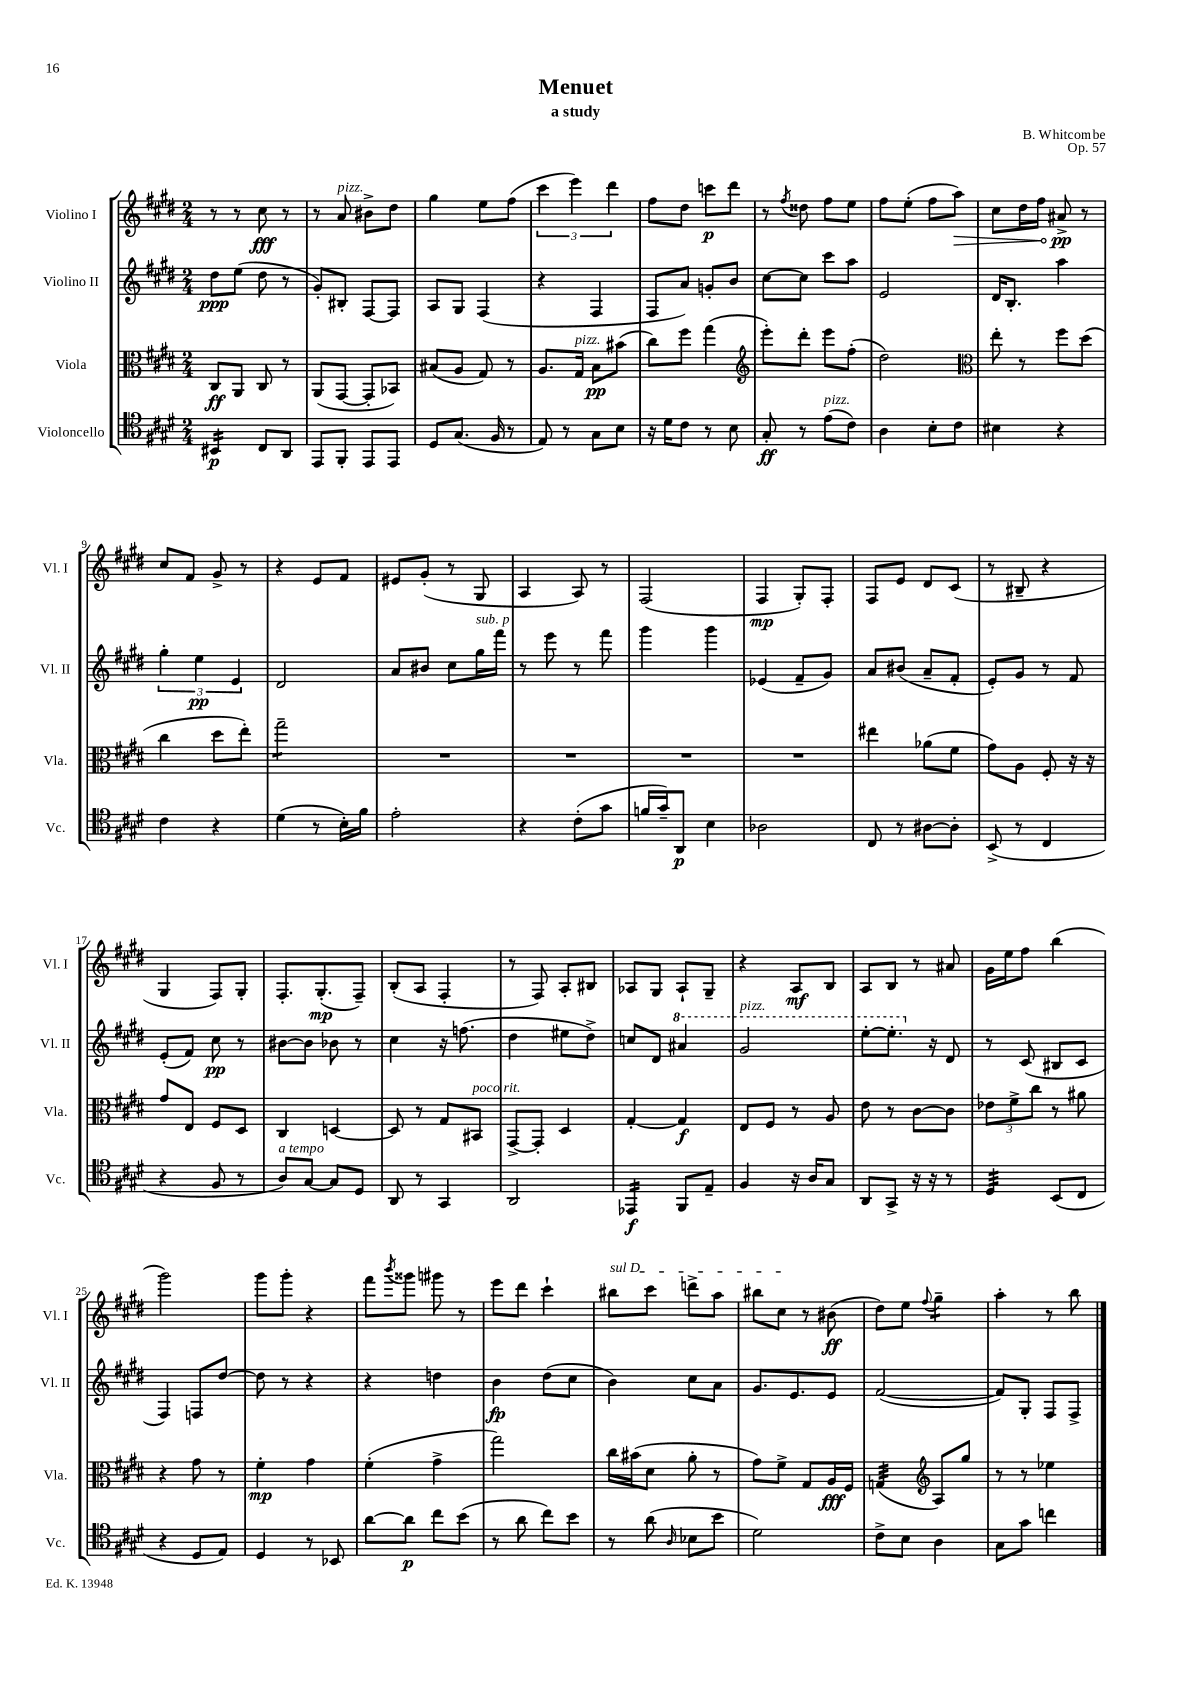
\header { title = "Menuet" composer = "B. Whitcombe" subtitle = "a study" opus = "Op. 57" }
<<
\new StaffGroup <<
\new Staff = "s0" \with { instrumentName = "Violino I" shortInstrumentName = "Vl. I" } {
    \clef treble \key e \major \numericTimeSignature \time 2/4
    r8 r8 cis''8\fff r8 |
    r8 a'8^\markup { \italic "pizz." } bis'8-> dis''8 |
    gis''4 e''8 fis''8( |
    \tuplet 3/2 { cis'''4 e'''4) dis'''4 } |
    fis''8 dis''8 c'''8\p dis'''8 |
    r8 \acciaccatura { fis''8 } disis''8 fis''8 e''8 |
    fis''8 e''8-.( fis''8 \once \override Hairpin.circled-tip = ##t a''8\>) |
    cis''8 dis''16 fis''16\! ais'8->\pp r8 |
    cis''8 fis'8 gis'8-> r8 |
    r4 e'8 fis'8 |
    eis'8 gis'8-.( r8 gis8 |
    a4 a8) r8 |
    fis2( |
    fis4\mp gis8-.) fis8-. |
    fis8 e'8 dis'8 cis'8( |
    r8 bis8-- r4 |
    gis4 fis8) gis8-. |
    fis8.-. gis8.-.\mp( fis8--) |
    b8-.( a8 fis4-. |
    r8 fis8) a8-. bis8 |
    aes8 gis8 aes8-! gis8-- |
    r4 a8\mf b8 |
    a8 b8 r8 ais'8 |
    gis'16 e''16 fis''8 b''4( |
    gis'''2) |
    gis'''8 gis'''8-. r4 |
    fis'''8 \acciaccatura { b'''8 } gisis'''8 gis'''8 r8 |
    e'''8 dis'''8 cis'''4-! |
    \once \override TextSpanner.bound-details.left.text = \markup { \italic "sul D" } bis''8\startTextSpan cis'''8 d'''8-> a''8 |
    bis''8 cis''8\stopTextSpan r8 bis'8\ff( |
    dis''8) e''8 \appoggiatura { fis''8 } gis''4:8-- |
    a''4-. r8 b''8 \bar "|." |
}
\new Staff = "s1" \with { instrumentName = "Violino II" shortInstrumentName = "Vl. II" } {
    \clef treble \key e \major \numericTimeSignature \time 2/4
    dis''8\ppp e''8( dis''8 r8 |
    gis'8-.) bis8-. fis8~ fis8 |
    a8 gis8 fis4( |
    r4 fis4 |
    fis8 a'8) g'8-. b'8 |
    cis''8~ cis''8 cis'''8 a''8 |
    e'2 |
    dis'16 b8.-. a''4 |
    \tuplet 3/2 { gis''4-. e''4\pp e'4 } |
    dis'2 |
    a'8 bis'8 cis''8 gis''16^\markup { \italic "sub. p" } fis'''16 |
    r8 e'''8 r8 fis'''8 |
    gis'''4 gis'''4 |
    ees'4( fis'8-- gis'8) |
    a'8 bis'8( a'8-- fis'8-. |
    e'8-.) gis'8 r8 fis'8 |
    e'8-.( fis'8) cis''8\pp r8 |
    bis'8~ bis'8 bes'8 r8 |
    cis''4 r16 f''8.( |
    dis''4 eis''8 dis''8->) |
    c''8 dis'8 \ottava #1 ais''4 |
    gis''2^\markup { \italic "pizz." } |
    e'''8~-. e'''8.-. \ottava #0 r16 dis'8 |
    r8 cis'8( bis8 cis'8 |
    fis4) f8 dis''8~ |
    dis''8 r8 r4 |
    r4 d''4 |
    b'4\fp dis''8( cis''8 |
    b'4) cis''8 a'8 |
    gis'8. e'8. e'8 |
    fis'2~( |
    fis'8) gis8-. fis8 fis8-> \bar "|." |
}
\new Staff = "s2" \with { instrumentName = "Viola" shortInstrumentName = "Vla." } {
    \clef alto \key e \major \numericTimeSignature \time 2/4
    cis8\ff a,8 cis8 r8 |
    a,8( gis,8~ gis,8-. bes,8) |
    bis8( a8 gis8) r8 |
    a8. gis16^\markup { \italic "pizz." } b8\pp bis'8( |
    cis''8) fis''8 gis''4( |
    \clef treble e'''8-.) dis'''8-. e'''8 fis''8-.( |
    dis''2) |
    \clef alto e''8-. r8 fis''8 dis''8( |
    cis''4 dis''8 e''8-.) |
    gis''2:8-- |
    R2 |
    R2 |
    R2 |
    R2 |
    eis''4 aes'8( fis'8 |
    gis'8) a8 fis8-. r16 r16 |
    gis'8 e8 fis8 dis8 |
    cis4 d4~ |
    d8 r8 gis8 bis,8^\markup { \italic "poco rit." } |
    gis,8~-> gis,8-. dis4 |
    gis4~-. gis4\f |
    e8 fis8 r8 a8 |
    e'8 r8 cis'8~ cis'8 |
    \tuplet 3/2 { ees'8 fis'8-> cis''8 } r8 ais'8 |
    r4 gis'8 r8 |
    fis'4-.\mp gis'4 |
    fis'4-.( gis'4-> |
    gis''2) |
    cis''16 bis'16( dis'8 a'8-. r8 |
    gis'8) fis'8-> gis8 a16\fff fis16 |
    g4:32( \clef treble a8) gis''8 |
    r8 r8 ees''4 \bar "|." |
}
\new Staff = "s3" \with { instrumentName = "Violoncello" shortInstrumentName = "Vc." } {
    \clef tenor \key e \major \numericTimeSignature \time 2/4
    bis,4:16\p cis8 a,8 |
    e,8 fis,8-. e,8 e,8 |
    dis8 gis8.( fis16 r8 |
    e8) r8 gis8 b8 |
    r16 dis'16 cis'8 r8 b8 |
    gis8-.\ff r8 e'8^\markup { \italic "pizz." }( cis'8) |
    a4 b8-. cis'8 |
    bis4 r4 |
    cis'4 r4 |
    dis'4( r8 b16-.) fis'16 |
    e'2-. |
    r4 cis'8-.( gis'8 |
    f'16 gis'16--) a,8\p b4 |
    aes2 |
    cis8 r8 ais8~ ais8-. |
    b,8->( r8 cis4 |
    r4 fis8 r8 |
    a8^\markup { \italic "a tempo" }) gis8~ gis8 dis8 |
    a,8 r8 gis,4 |
    a,2 |
    ees,4:16\f fis,8 e8-- |
    fis4 r16 a16 gis8 |
    a,8 gis,8-> r16 r16 r8 |
    dis4:32 b,8( cis8 |
    r4 dis8 e8) |
    dis4 r8 bes,8 |
    a'8~ a'8\p cis''8 b'8( |
    r8 a'8 cis''8) b'8 |
    r8 a'8( \grace { a16 } bes8 b'8 |
    dis'2) |
    cis'8-> b8 a4 |
    gis8 gis'8 c''4 \bar "|." |
}
>>
>>
